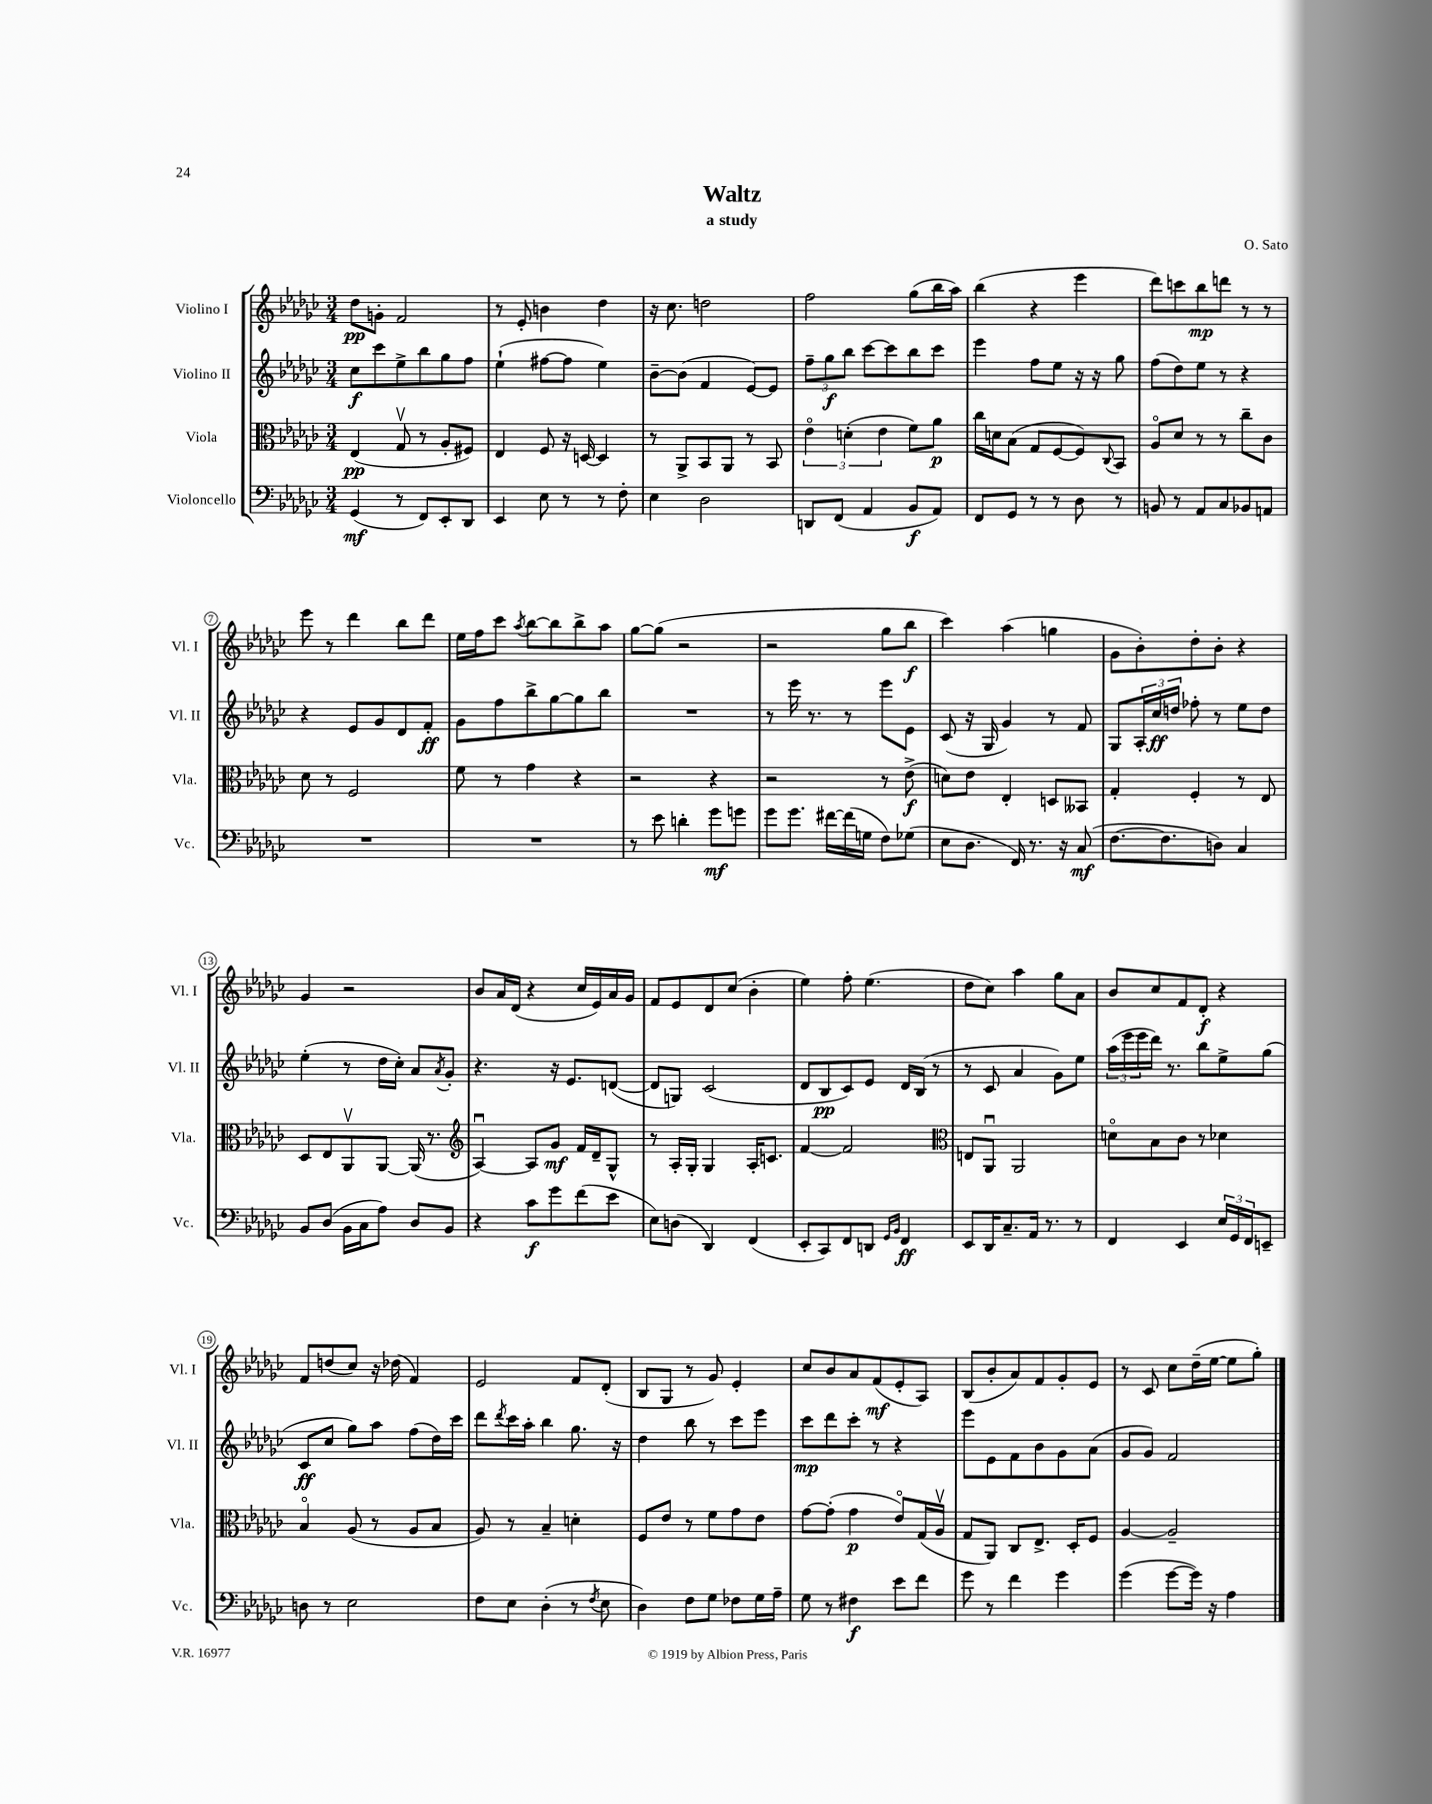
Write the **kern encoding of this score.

**kern	**dynam	**kern	**dynam	**kern	**dynam	**kern	**dynam
*part4	*part4	*part3	*part3	*part2	*part2	*part1	*part1
*staff4	*staff4	*staff3	*staff3	*staff2	*staff2	*staff1	*staff1
*I"Violoncello	*	*I"Viola	*	*I"Violino II	*	*I"Violino I	*
*I'Vc.	*	*I'Vla.	*	*I'Vl. II	*	*I'Vl. I	*
*clefF4	*	*clefC3	*	*clefG2	*	*clefG2	*
*k[b-e-a-d-g-c-]	*	*k[b-e-a-d-g-c-]	*	*k[b-e-a-d-g-c-]	*	*k[b-e-a-d-g-c-]	*
*M3/4	*	*M3/4	*	*M3/4	*	*M3/4	*
=1	=1	=1	=1	=1	=1	=1	=1
(4GG-/	mf	(4E-/	pp	8cc-\L	f	8dd-\L	pp
.	.	.	.	8ccc-\	.	8gn'\J	.
8r	.	8G-v/	.	8ee-^\	.	2f/	.
8FF/L)	.	8r	.	8bb-\	.	.	.
8EE-'/	.	8A-'/L	.	8gg-\	.	.	.
8DD-/J	.	8F#X/J)	.	8ff\J	.	.	.
=2	=2	=2	=2	=2	=2	=2	=2
4EE-/	.	4E-/	.	(4ee-`\	.	8r	.
.	.	.	.	.	.	8e-'/	.
8E-\	.	8F/	.	[8ff#X\L	.	4bn\	.
8r	.	16r	.	8ff#\J]	.	.	.
.	.	[16Dn/	.	.	.	.	.
8r	.	4D/]	.	4ee-\)	.	4dd-\	.
8F'\	.	.	.	.	.	.	.
=3	=3	=3	=3	=3	=3	=3	=3
4E-\	.	8r	.	[8b-~\L	.	16r	.
.	.	.	.	.	.	8.cc-\	.
.	.	8AA-^/L	.	(8b-\J]	.	.	.
2D-\	.	8BB-/	.	4f/	.	2ddn\	.
.	.	8AA-/J	.	.	.	.	.
.	.	8r	.	[8e-/L)	.	.	.
.	.	8BB-/	.	8e-/J]	.	.	.
=4	=4	=4	=4	=4	=4	=4	=4
8DDn/L	.	6e-\	.	12ff~\L	.	2ff\	.
.	.	.	.	12gg-\	f	.	.
(8FF/J	.	.	.	.	.	.	.
.	.	(6dn'\	.	12bb-\J	.	.	.
4AA-/	.	.	.	[8ccc-\L	.	.	.
.	.	6e-\	.	.	.	.	.
.	.	.	.	8ccc-\]	.	.	.
8BB-/L	f	8f\L)	.	8bb-\	.	(8gg-\L	.
8AA-/J)	.	8a-\J	p	8ccc-\J	.	16bb-\L	.
.	.	.	.	.	.	16aa-\JJ)	.
=5	=5	=5	=5	=5	=5	=5	=5
8FF/L	.	16cc-\LL	.	4eee-\	.	(4bb-\	.
.	.	16dn\J	.	.	.	.	.
8GG-/J	.	(8B-\J	.	.	.	.	.
8r	.	8G-/L	.	8ff\L	.	4r	.
8r	.	[8F/	.	8ee-\J	.	.	.
8D-\	.	8F/])	.	16r	.	4eee-\	.
.	.	.	.	16r	.	.	.
.	.	8qqC-/	.	.	.	.	.
8r	.	8BB-/J	.	8gg-\	.	.	.
=6	=6	=6	=6	=6	=6	=6	=6
8BBn/	.	8A-/L	.	(8ff\L	.	8ddd-\L)	.
8r	.	8d-/J	.	8dd-\)	.	8cccn\	.
8AA-/L	.	8r	.	8ee-\J	.	8bb-\	mp
8C-/	.	8r	.	8r	.	8dddn\J	.
8BB-X/	.	8cc-~\L	.	4r	.	8r	.
8AAn/J	.	8c-\J	.	.	.	8r	.
!!LO:LB:g=z
=7	=7	=7	=7	=7	=7	=7	=7
2.r	.	8d-\	.	4r	.	8eee-\	.
.	.	8r	.	.	.	8r	.
.	.	2F/	.	8e-/L	.	4ddd-\	.
.	.	.	.	8g-/	.	.	.
.	.	.	.	8d-/	.	8bb-\L	.
.	.	.	.	8f'/J	ff	8ddd-\J	.
=8	=8	=8	=8	=8	=8	=8	=8
2.r	.	8f\	.	8g-\L	.	16ee-\LL	.
.	.	.	.	.	.	16ff\J	.
.	.	8r	.	8ff\	.	8ccc-\J	.
.	.	.	.	.	.	8qaa-/	.
.	.	4g-\	.	8bb-^\	.	[8bb-\L	.
.	.	.	.	[8gg-\	.	8bb-\]	.
.	.	4r	.	8gg-\]	.	8bb-^\	.
.	.	.	.	8bb-\J	.	8aa-\J	.
=9	=9	=9	=9	=9	=9	=9	=9
8r	.	2r	.	2.r	.	[8gg-\L	.
8e-\	.	.	.	.	.	(8gg-\J]	.
4dn'\	.	.	.	.	.	2r	.
8g-\L	mf	4r	.	.	.	.	.
8gn\J	.	.	.	.	.	.	.
=10	=10	=10	=10	=10	=10	=10	=10
8g-\L	.	2r	.	8r	.	2r	.
8.g-\J	.	.	.	16eee-\	.	.	.
.	.	.	.	8.r	.	.	.
[16f#X\LL	.	.	.	.	.	.	.
(16f#\]	.	.	.	8r	.	.	.
16Gn\JJ	.	.	.	.	.	.	.
8F\L)	.	8r	.	8eee-\L	.	8gg-\L	.
(8G-X\J	.	(8e-^\	f	8e-\J	.	8bb-\J	f
=11	=11	=11	=11	=11	=11	=11	=11
8E-\L	.	8dn\L)	.	(8c-/	.	4ccc-\)	.
8.D-\J	.	8e-\J	.	16r	.	.	.
.	.	.	.	16G-/	.	.	.
.	.	4E-'/	.	4g-/)	.	(4aa-\	.
16FF/)	.	.	.	.	.	.	.
8.r	.	.	.	.	.	.	.
.	.	8Dn/L	.	8r	.	4ggn\	.
16r	.	.	.	.	.	.	.
(8C-/	mf	8BB--X/J	.	8f/	.	.	.
=12	=12	=12	=12	=12	=12	=12	=12
[8.F\L	.	4G-'/	.	8G-/L	.	8g-\L	.
.	.	.	.	24A-'/L	.	8b-'\)	.
.	.	.	.	24cc-/	ff	.	.
8.F\]	.	.	.	.	.	.	.
.	.	.	.	24ddn/JJ	.	.	.
.	.	4F'/	.	8ff-X'\	.	8dd-'\	.
8Dn\J)	.	.	.	8r	.	8b-'\J	.
4C-/	.	8r	.	8ee-\L	.	4r	.
.	.	8E-/	.	8dd\J	.	.	.
!!LO:LB:g=z
=13	=13	=13	=13	=13	=13	=13	=13
8BB-/L	.	8D-/L	.	(4ee-'\	.	4g-/	.
(8D-/J	.	8E-/	.	.	.	.	.
16BB-\LL	.	8AA-v/	.	8r	.	2r	.
16C-\J	.	.	.	.	.	.	.
8A-\J)	.	[8AA-/J	.	16dd-\LL	.	.	.
.	.	.	.	16cc-'\JJ)	.	.	.
8D-/L	.	(16AA-/]	.	8a-/L	.	.	.
.	.	8.r	.	.	.	.	.
.	.	.	.	8qa-/	.	.	.
8BB-/J	.	.	.	8g-'/J	.	.	.
=14	=14	=14	=14	=14	=14	=14	=14
*	*	*clefG2	*	*	*	*	*
4r	.	[4A-u/)	.	4.r	.	8b-/L	.
.	.	.	.	.	.	16a-/L	.
.	.	.	.	.	.	(16d-/JJ	.
8c-\L	f	8A-/L]	.	.	.	4r	.
8g-\	.	8g-/J	mf	16r	.	.	.
.	.	.	.	8.e-/L	.	.	.
(8f\	.	16f/LL	.	.	.	16cc-/LL	.
.	.	16d-~/J	.	.	.	16e-/)	.
8e-\J	.	8G-^^/J	.	([8dn/J	.	16a-/	.
.	.	.	.	.	.	16g-/JJ	.
=15	=15	=15	=15	=15	=15	=15	=15
8E-\L)	.	8r	.	8d/L]	.	8f/L	.
(8Dn\J	.	16A-'/LL	.	8Gn/J)	.	8e-/	.
.	.	16G-'/JJ	.	.	.	.	.
4DD-/)	.	4G-/	.	(2c-/	.	8d-/	.
.	.	.	.	.	.	(8cc-/J	.
(4FF/	.	16A-'/KL	.	.	.	4b-'\	.
.	.	8.cn/J	.	.	.	.	.
=16	=16	=16	=16	=16	=16	=16	=16
8EE-'/L	.	[4f/	.	8d-/L	.	4ee-\)	.
8CC-/)	.	.	.	8B-/	pp	.	.
8FF/	.	2f/]	.	8c-/)	.	8ff'\	.
8DDn/J	.	.	.	8e-/J	.	(4.ee-\	.
16qqGG-/LL	.	.	.	.	.	.	.
16qqBB-/JJ	.	.	.	.	.	.	.
4FF/	ff	.	.	16d-/LL	.	.	.
.	.	.	.	(16B-/JJ	.	.	.
.	.	.	.	8r	.	.	.
=17	=17	=17	=17	=17	=17	=17	=17
*	*	*clefC3	*	*	*	*	*
8EE-/L	.	8En/L	.	8r	.	8dd-\L	.
16DD-/K	.	8AA-u/J	.	8c-/	.	8cc-\J)	.
8.C-~/	.	.	.	.	.	.	.
.	.	2AA-/	.	4a-/	.	4aa-\	.
16AA-/Jk	.	.	.	.	.	.	.
8.r	.	.	.	.	.	.	.
.	.	.	.	8g-\L)	.	8gg-\L	.
8r	.	.	.	8ee-\J	.	8a-\J	.
=18	=18	=18	=18	=18	=18	=18	=18
4FF/	.	8dn\L	.	(24aa-\LL	.	8b-/L	.
.	.	.	.	24eee-\	.	.	.
.	.	.	.	24eee-\	.	.	.
.	.	8B-\	.	16ddd-\JJ)	.	8cc-/	.
.	.	.	.	8.r	.	.	.
4EE-/	.	8c-\J	.	.	.	8f/	.
.	.	8r	.	8bb-\L	.	8d-'/J	f
24E-/LL	.	4d-X\	.	8ee-^\	.	4r	.
24GG-/	.	.	.	.	.	.	.
24FF/J	.	.	.	.	.	.	.
8EEn~/J	.	.	.	(8gg-\J	.	.	.
!!LO:LB:g=z
=19	=19	=19	=19	=19	=19	=19	=19
8Dn\	.	4B-/	.	8c-/L	ff	8f/L	.
8r	.	.	.	8cc-/J	.	(8ddn/	.
2E-\	.	(8A-/	.	8gg-\L)	.	8cc-/J)	.
.	.	8r	.	8aa-\J	.	16r	.
.	.	.	.	.	.	(16dd-X\	.
.	.	8A-/L	.	(8ff\L	.	4f/)	.
.	.	8B-/J	.	16dd-\L)	.	.	.
.	.	.	.	16ccc-\JJ	.	.	.
=20	=20	=20	=20	=20	=20	=20	=20
8F\L	.	8A-/)	.	8ddd-\L	.	2e-/	.
.	.	.	.	8qddd-/	.	.	.
8E-\J	.	8r	.	16ccc-\L	.	.	.
.	.	.	.	16aa-'\JJ	.	.	.
(4D-'\	.	4B-~/	.	4bb-\	.	.	.
8r	.	4dn'\	.	8.gg-\	.	8f/L	.
8qF/	.	.	.	.	.	.	.
8E-\	.	.	.	.	.	(8d-'/J	.
.	.	.	.	16r	.	.	.
=21	=21	=21	=21	=21	=21	=21	=21
4D-\)	.	8F/L	.	4dd-\	.	8B-/L	.
.	.	8e-/J	.	.	.	8G-/J	.
8F\L	.	8r	.	8bb-\	.	8r	.
8G-\J	.	8f\L	.	8r	.	8g-/)	.
8F-X\L	.	8g-\	.	8ccc-\L	.	4e-'/	.
16G-\L	.	8e-\J	.	8eee-\J	.	.	.
16A-~\JJ	.	.	.	.	.	.	.
=22	=22	=22	=22	=22	=22	=22	=22
8G-\	.	[8g-\L	.	8ccc-\L	mp	8cc-/L	.
8r	.	(8g-'\J]	.	8ddd-\	.	8b-/	.
4F#X\	f	4g-\	p	8ccc-'\J	.	8a-/	.
.	.	.	.	8r	.	(8f/	mf
8e-\L	.	8e-/L)	.	4r	.	8e-'/	.
8f\J	.	(16G-/L	.	.	.	8A-/J)	.
.	.	16A-v/JJ	.	.	.	.	.
=23	=23	=23	=23	=23	=23	=23	=23
8g-\	.	8G-/L	.	8eee-\L	.	(8B-/L	.
8r	.	8AA-/J)	.	8e-\	.	8b-'/	.
4f\	.	8C-/L	.	8f\	.	8a-/)	.
.	.	8.E-^/J	.	8b-\	.	8f/	.
4g-\	.	.	.	8g-\	.	8g-'/	.
.	.	16D-'/KL	.	.	.	.	.
.	.	8F/J	.	(8a-\J	.	8e-/J	.
=24	=24	=24	=24	=24	=24	=24	=24
(4g-\	.	[4A-/	.	8g-/L	.	8r	.
.	.	.	.	8g-/J)	.	8c-/	.
[8g-\L	.	2A-~/]	.	2f/	.	8cc-\L	.
16g-\Jk])	.	.	.	.	.	(16dd-~\L	.
16r	.	.	.	.	.	[16ee-\JJ	.
4A-\	.	.	.	.	.	8ee-\L]	.
.	.	.	.	.	.	8gg-'\J)	.
==	==	==	==	==	==	==	==
*-	*-	*-	*-	*-	*-	*-	*-
